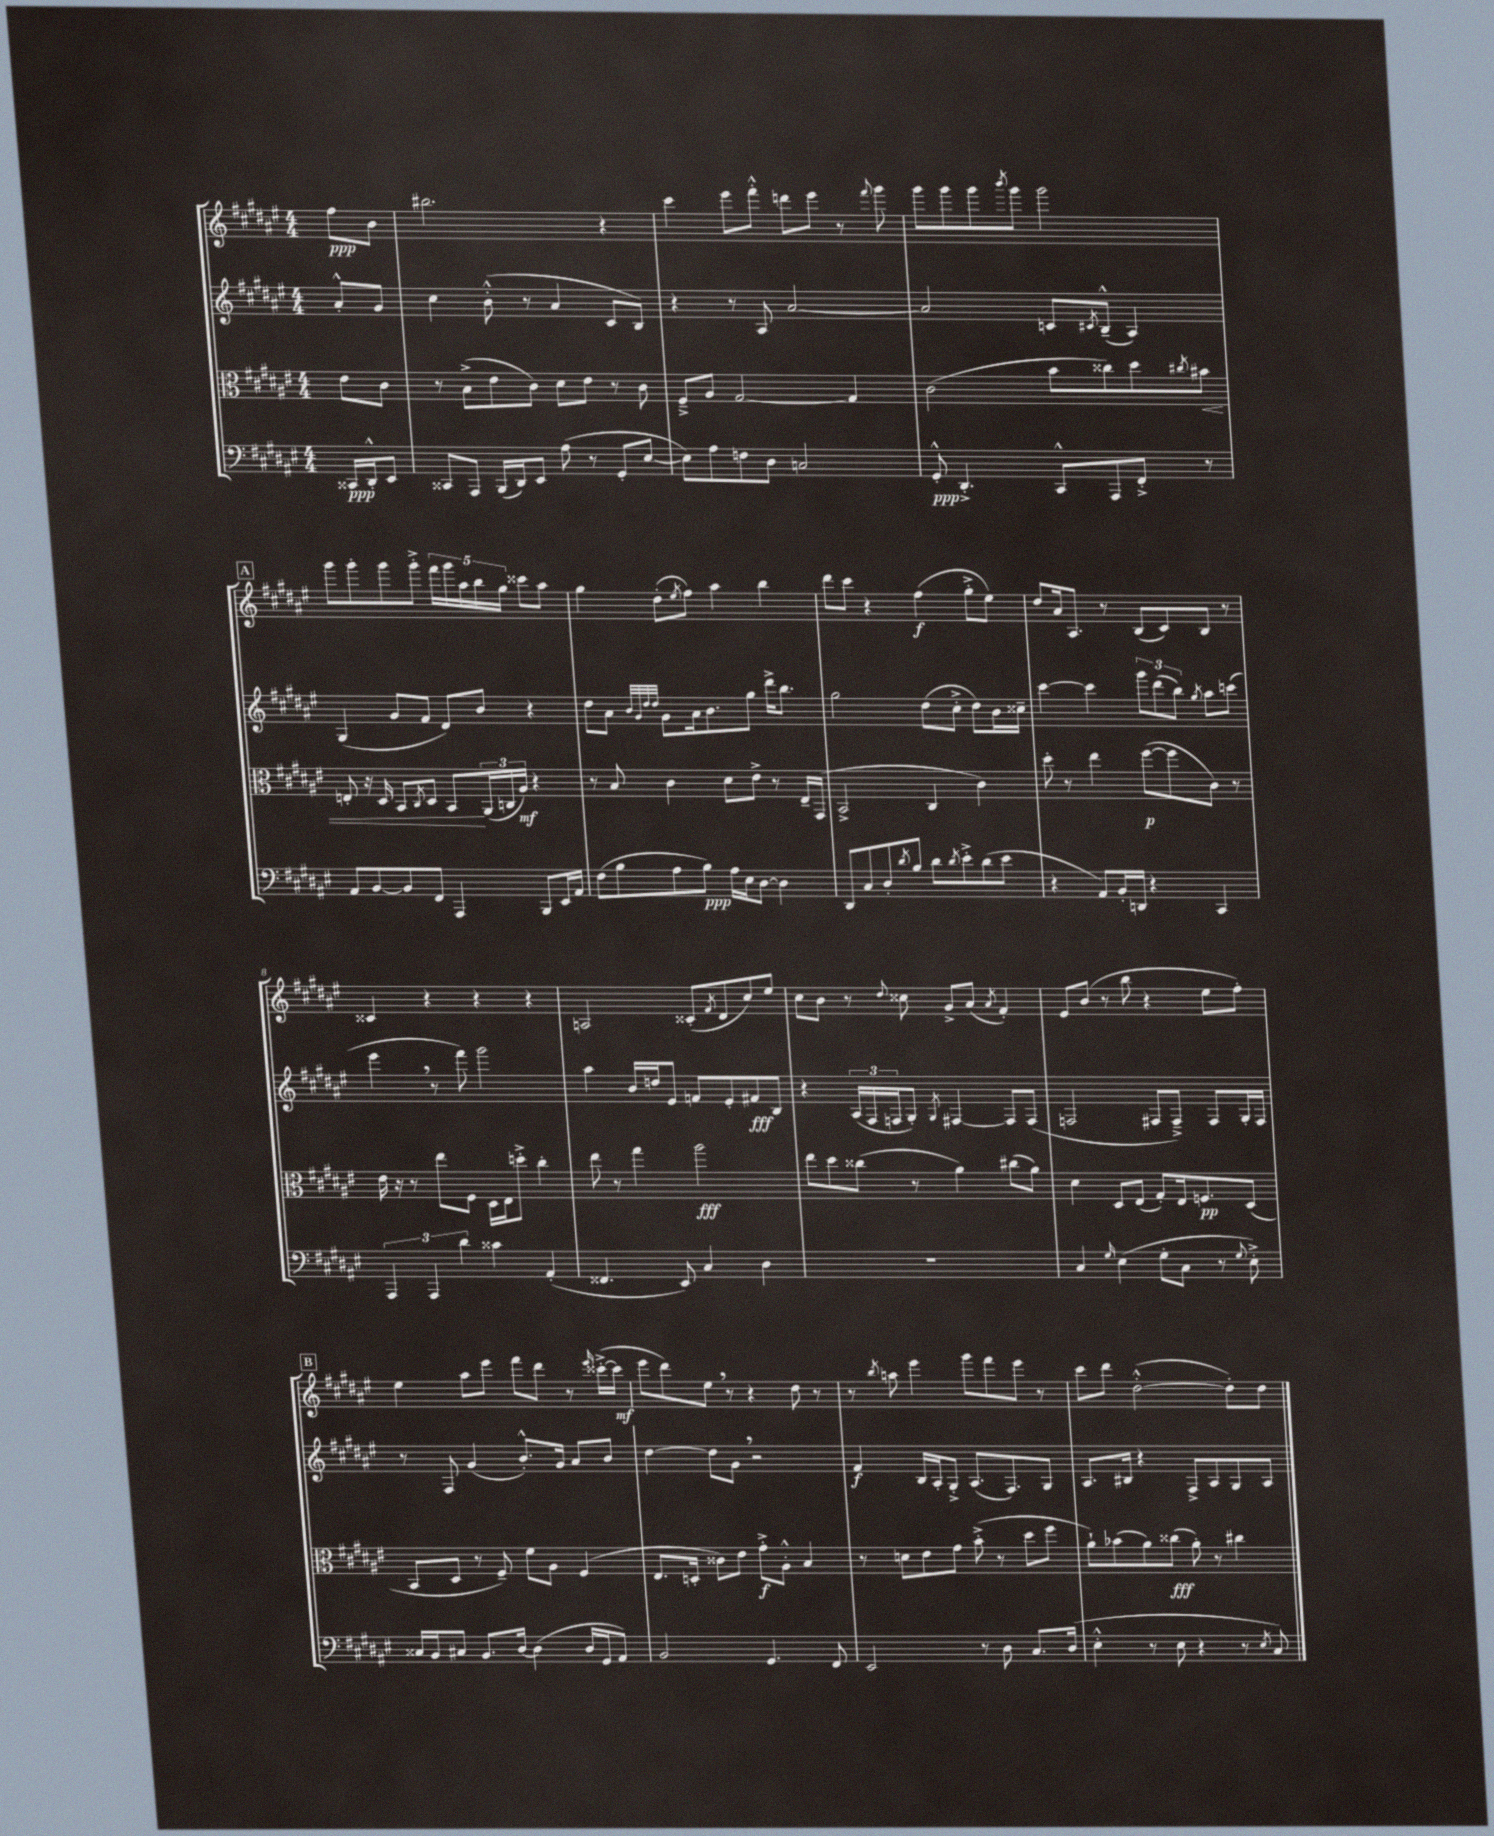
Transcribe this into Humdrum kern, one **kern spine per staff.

**kern	**dynam	**kern	**dynam	**kern	**dynam	**kern	**dynam
*part4	*part4	*part3	*part3	*part2	*part2	*part1	*part1
*staff4	*staff4	*staff3	*staff3	*staff2	*staff2	*staff1	*staff1
*clefF4	*	*clefC3	*	*clefG2	*	*clefG2	*
*k[f#c#g#d#a#e#]	*	*k[f#c#g#d#a#e#]	*	*k[f#c#g#d#a#e#]	*	*k[f#c#g#d#a#e#]	*
*M4/4	*	*M4/4	*	*M4/4	*	*M4/4	*
=	=	=	=	=	=	=	=
16CC##X/LL	ppp	8e#\L	.	8a#'^^/L	.	8ff#\L	ppp
16DD#'^^/J	.	.	.	.	.	.	.
8EE#/J	.	8c#\J	.	8g#/J	.	8b\J	.
=1	=1	=1	=1	=1	=1	=1	=1
8CC##X/L	.	8r	.	4cc#\	.	2.bb#X\	.
8AAA#/J	.	(8B^\L	.	.	.	.	.
(16BBB/LL	.	8e#\	.	(8b'^^\	.	.	.
16DD#/J)	.	.	.	.	.	.	.
8EE#/J	.	8c#\J)	.	8r	.	.	.
(8A#\	.	8d#\L	.	4a#/	.	.	.
8r	.	8e#\J	.	.	.	.	.
8GG#'/L	.	8r	.	8c#/L	.	4r	.
[8E#/J	.	8c#\	.	8B/J)	.	.	.
=2	=2	=2	=2	=2	=2	=2	=2
8E#\L])	.	8F#~^/L	.	4r	.	4ccc#\	.
8A#\	.	8A#/J	.	.	.	.	.
8Fn\	.	[2G#/	.	8r	.	8eee#\L	.
8D#\J	.	.	.	8A#/	.	8fff#'^^\J	.
2Cn/	.	.	.	[2a#/	.	8dddn\L	.
.	.	.	.	.	.	8eee#\J	.
.	.	4G#/]	.	.	.	8r	.
.	.	.	.	.	.	8qqfff#/	.
.	.	.	.	.	.	8ggg#\	.
=3	=3	=3	=3	=3	=3	=3	=3
8GG#'^^/	ppp	(2c#\	.	2a#/]	.	8ggg#\L	.
4.DD#'^/	.	.	.	.	.	8ggg#\	.
.	.	.	.	.	.	8ggg#\	.
.	.	.	.	.	.	8qbbb/	.
.	.	.	.	.	.	8ggg#\J	.
8CC#^^/L	.	8b\L	.	8cn/L	.	2ggg#\	.
.	.	.	.	8qc#X/	.	.	.
8AAA#/	.	8cc##X\)	.	(8B~^^/J	.	.	.
8FF#'^/J	.	8dd#\	.	4A#/)	.	.	.
.	.	8qcc#X/	.	.	.	.	.
!	!	!	!LO:HP:b	!	!	!	!
8r	.	8b#X\J	<	.	.	.	.
!!LO:LB:g=z
!!LO:REH:place=s1:t=A
=4	=4	=4	=4	=4	=4	=4	=4
8AA#/L	.	8En'/	.	(4G#/	.	8ggg#\L	.
[8BB/	.	16r	.	.	.	8ggg#'\	.
.	.	16D#/	.	.	.	.	.
8BB/]	.	8BB/L	.	8g#/L	.	8ggg#\	.
.	.	8qC#/	.	.	.	.	.
8FF#/J	.	8D#/J	.	8f#/J	.	8ggg#'^\J	.
4AAA#/	.	8BB/L	.	8d#/L)	.	20fff#\LL	.
.	.	.	.	.	.	20ggg#\	.
.	.	.	.	.	.	20aa#\	.
.	.	(24AA#/L	[	8b/J	.	.	.
.	.	.	.	.	.	20bb\	.
.	.	24Cn/	.	.	.	.	.
.	.	.	.	.	.	20gg#\JJ	.
.	.	24A#/JJ)	mf	.	.	.	.
8BBB/L	.	4r	.	4r	.	8ccc##X\L	.
16EE#/L	.	.	.	.	.	8aa#\J	.
16AA#/JJ	.	.	.	.	.	.	.
=5	=5	=5	=5	=5	=5	=5	=5
(8F#\L	.	8r	.	8dd#\L	.	4gg#\	.
8B\	.	8B/	.	8a#\J	.	.	.
.	.	.	.	32qqb/LLL	.	.	.
.	.	.	.	32qqg#/	.	.	.
.	.	.	.	32qqdd#/	.	.	.
.	.	.	.	32qqdd#/JJJ	.	.	.
8A#\	.	4c#\	.	8g#\L	.	(8dd#'\L	.
.	.	.	.	.	.	8qee#/	.
8B\J)	ppp	.	.	16a#\k	.	8ff#\J)	.
.	.	.	.	8.b\	.	.	.
16A#\LL	.	8d#\L	.	.	.	4aa#\	.
16E#\J	.	.	.	.	.	.	.
[8D#\J	.	8e#^\J	.	8gg#\J	.	.	.
4D#\]	.	8r	.	16ddd#^\KL	.	4bb\	.
.	.	.	.	8.bb\J	.	.	.
.	.	16E#~/LL	.	.	.	.	.
.	.	(16GG#/JJ	.	.	.	.	.
=6	=6	=6	=6	=6	=6	=6	=6
8DD#/L	.	2BB^/	.	2gg#\	.	8ddd#\L	.
8C#/	.	.	.	.	.	8ccc#\J	.
8D#'/	.	.	.	.	.	4r	.
8qd#/	.	.	.	.	.	.	.
8B/J	.	.	.	.	.	.	.
8d#\L	.	4C#/	.	(8dd#\L	.	(4ff#\	f
8qd#/	.	.	.	.	.	.	.
8e#'^\	.	.	.	8cc#'^\J	.	.	.
(8d#\	.	4c#\)	.	8dd#\L)	.	8gg#'^\L	.
8e#\J	.	.	.	16b\L	.	8ee#\J)	.
.	.	.	.	16cc##X~\JJ	.	.	.
=7	=7	=7	=7	=7	=7	=7	=7
4r	.	8dd#'\	.	[4ccc#\	.	8dd#/L	.
.	.	8r	.	.	.	16a#/k	.
.	.	.	.	.	.	8.A#/J	.
8AA#/L)	.	4ee#\	.	4ccc#\]	.	.	.
16BB'/L	.	.	.	.	.	8r	.
16DDn/JJ	.	.	.	.	.	.	.
4r	.	([8ff#\L	p	12ggg#\L	.	(8B/L	.
.	.	.	.	(12ddd#\	.	.	.
.	.	8ff#\]	.	.	.	8c#/)	.
.	.	.	.	12bb\J)	.	.	.
.	.	.	.	8qgg#/	.	.	.
4CC#/	.	8c#\J)	.	8aa#\L	.	8B/J	.
.	.	8r	.	(8cccn\J	.	8r	.
!!LO:LB:g=z
=8	=8	=8	=8	=8	=8	=8	=8
6AAA#/	.	16e#\	.	4eee#,\	.	4c##X/	.
.	.	16r	.	.	.	.	.
.	.	8r	.	.	.	.	.
6AAA#/	.	.	.	.	.	.	.
.	.	8ee#\L	.	8r	.	4r	.
6d#\	.	.	.	.	.	.	.
.	.	8F#\J	.	8fff#\)	.	.	.
4c##X\	.	16D#\LL	.	2ggg#\	.	4r	.
.	.	16E#\J	.	.	.	.	.
.	.	8ddn'^\J	.	.	.	.	.
(4AA#'/	.	4cc#'\	.	.	.	4r	.
=9	=9	=9	=9	=9	=9	=9	=9
4.FF##X/	.	8ee#\	.	4aa#\	.	2An/	.
.	.	8r	.	.	.	.	.
.	.	4gg#\	.	16b/LL	.	.	.
.	.	.	.	16ddn/J	.	.	.
8EE#/)	.	.	.	8e#/J	.	.	.
4C#/	.	2aa#\	fff	8fn/L	.	(8c##X'/L	.
.	.	.	.	.	.	8qf#/	.
.	.	.	.	8e#'/	.	8d#/	.
4D#\	.	.	.	8f#X/	fff	8cc#/)	.
.	.	.	.	8B/J	.	8ee#/J	.
=10	=10	=10	=10	=10	=10	=10	=10
1r	.	8ee#\L	.	4r	.	8cc#\L	.
.	.	8dd#\	.	.	.	8b\J	.
.	.	(8cc##X\J	.	(24A#/LL	.	8r	.
.	.	.	.	24F#/	.	.	.
.	.	.	.	24Fn/J	.	.	.
.	.	.	.	.	.	8qqdd#/	.
.	.	8r	.	8G#'/J)	.	8cc##X\	.
.	.	.	.	8qG#/	.	.	.
.	.	4a#\)	.	[4F#X/	.	8g#^/L	.
.	.	.	.	.	.	(8a#/J	.
.	.	.	.	.	.	8qa#/	.
.	.	(8cc#X\L	.	8F#/L]	.	4f#'/)	.
.	.	8a#\J)	.	(8F#/J	.	.	.
=11	=11	=11	=11	=11	=11	=11	=11
4C#/	.	4d#\	.	2Fn/	.	8e#/L	.
.	.	.	.	.	.	(8b/J	.
16qqG#/	.	.	.	.	.	.	.
(4E#\	.	8D#/L	.	.	.	8r	.
.	.	(8E#/J	.	.	.	8bb\	.
8G#'\L	.	8G#'/L)	.	8F#X/L	.	4r	.
8C#\J	.	16E#/k	.	8F#~^/J)	.	.	.
.	.	8.Fn/	pp	.	.	.	.
8r	.	.	.	8F#/L	.	8ee#\L	.
8qqG#/	.	.	.	.	.	.	.
8E#'^\)	.	(8D#/J	.	16G#'/L	.	8ff#'\J)	.
.	.	.	.	16F#/JJ	.	.	.
!!LO:LB:g=z
!!LO:REH:place=s1:t=B
=12	=12	=12	=12	=12	=12	=12	=12
16C##X/LL	.	8BB/L	.	8r	.	4ee#\	.
16BB/J	.	.	.	.	.	.	.
8C#X/J	.	8D#/J	.	8F#/	.	.	.
8.BB/L	.	8r	.	(4g#/	.	8aa#\L	.
.	.	8F#~/)	.	.	.	8eee#\J	.
[16D#/Jk	.	.	.	.	.	.	.
(4D#\]	.	8f#\L	.	8.b'^^/L)	.	8fff#\L	.
.	.	8A#\J	.	.	.	8ddd#\J	.
.	.	.	.	16g#/Jk	.	.	.
16D#/LL	.	(4F#/	.	8a#/L	.	8r	.
16GG#/J	.	.	.	.	.	.	.
.	.	.	.	.	.	16qqeee#/	.
8AA#/J)	.	.	.	8b/J	.	([16ccc##X'^\LL	.
.	.	.	.	.	.	16ccc##\JJ]	mf
=13	=13	=13	=13	=13	=13	=13	=13
2BB/	.	8.E#/L	.	[4dd#\	.	8eee#\L	.
.	.	.	.	.	.	8ddd#\)	.
.	.	16Dn'/Jk	.	.	.	.	.
.	.	8c##X\L)	.	8dd#\L]	.	8ee#,\J	.
.	.	8e#\J	.	8g#,\J	.	8r	.
4.GG#/	.	8g#'^\L	f	2r	.	4r	.
.	.	8A#'^^\J	.	.	.	.	.
.	.	4B/	.	.	.	8dd#\	.
8FF#/	.	.	.	.	.	8r	.
=14	=14	=14	=14	=14	=14	=14	=14
2EE#/	.	8r	.	4f#/	f	8r	.
.	.	.	.	.	.	8qbb/	.
.	.	8dn\L	.	.	.	8aan\	.
.	.	8e#\	.	16B/LL	.	4eee#\	.
.	.	.	.	16A#'/J	.	.	.
.	.	8g#\J	.	8G#'^/J	.	.	.
8r	.	(8b'^\	.	(8.A#/L	.	8ggg#\L	.
8D#\	.	8r	.	.	.	8fff#\	.
.	.	.	.	8.F#/)	.	.	.
8.C#/L	.	8dd#\L	.	.	.	8eee#\J	.
.	.	8ff#\J	.	8G#/J	.	8r	.
(16D#/Jk	.	.	.	.	.	.	.
=15	=15	=15	=15	=15	=15	=15	=15
4E#'^^\	.	8a#`\L)	.	8.A#/L	.	8ccc#\L	.
.	.	(8b-X\	.	.	.	8ddd#\J	.
.	.	.	.	16B#X/Jk	.	.	.
8r	.	8a#\)	.	4r	.	([2dd#'^^\	.
8E#\	.	(8cc##X\J	fff	.	.	.	.
4r	.	8a#'\)	.	8F#^/L	.	.	.
.	.	8r	.	8A#/	.	.	.
8r	.	4cc#X\	.	8G#/	.	8dd#'\L])	.
8qE#/	.	.	.	.	.	.	.
8C#/)	.	.	.	8A#/J	.	8dd#\J	.
==	==	==	==	==	==	==	==
*-	*-	*-	*-	*-	*-	*-	*-
